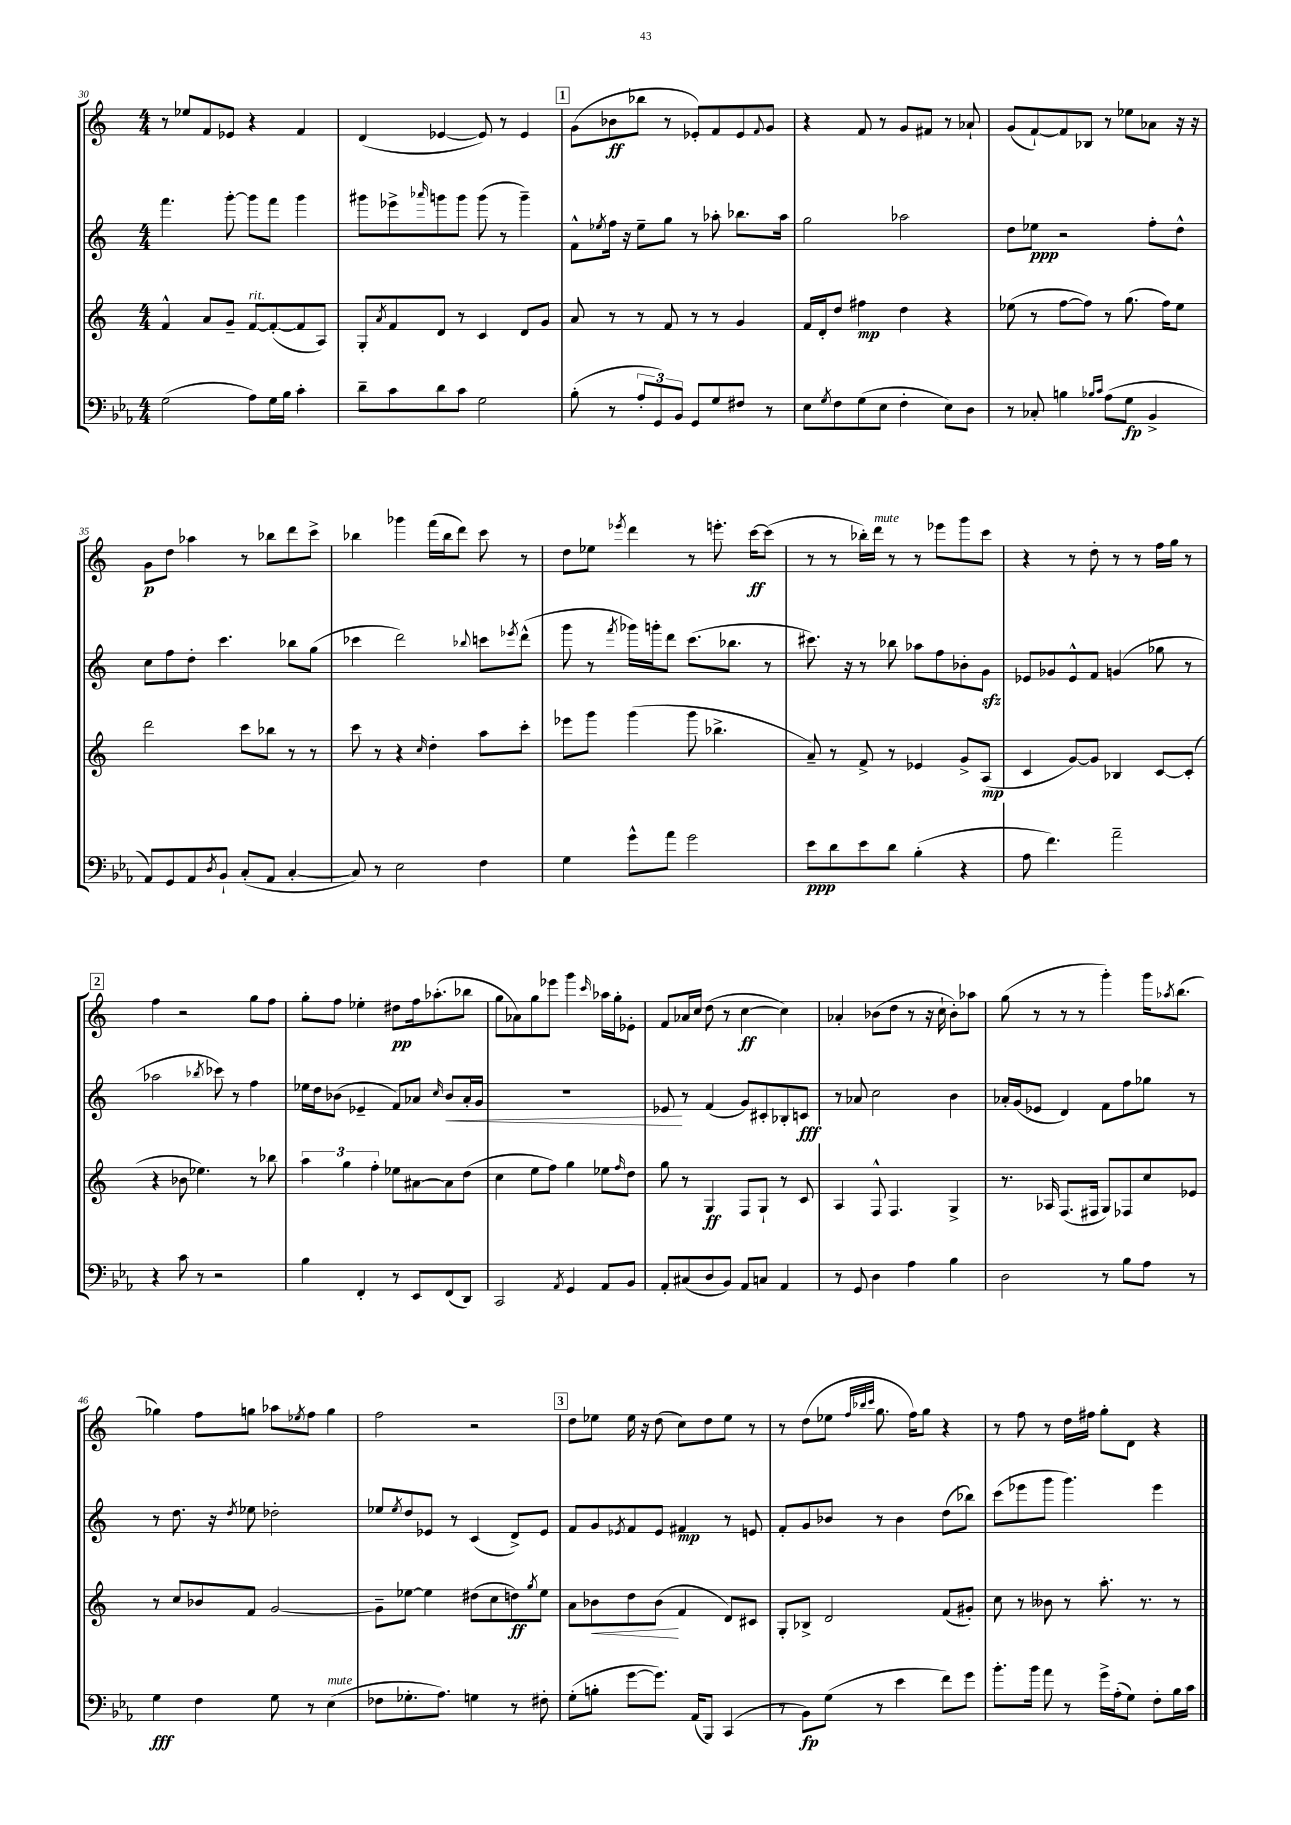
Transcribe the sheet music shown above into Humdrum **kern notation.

**kern	**kern	**kern	**kern
*staff4	*staff3	*staff2	*staff1
*clefF4	*clefG2	*clefG2	*clefG2
*k[b-e-a-]	*k[]	*k[]	*k[]
*M4/4	*M4/4	*M4/4	*M4/4
(2G	4f^^	4.fff	8r
.	.	.	8ee-
.	8a	.	8f
.	8g~	[8ggg'	8e-
8A-)	[8f	8ggg]	4r
16G	(8f'_	8fff	.
16B-	.	.	.
4c'	8f]	4ggg	4f
.	8A)	.	.
=	=	=	=
8d~	8G'	8ggg#	(4d
.	8qa	.	.
8c	8f	8eee-^	.
.	.	16qqaaa-	.
8d	8d	8ggg	[4e-
8c	8r	8ggg	.
2G	4c	(8ggg	8e-])
.	.	8r	8r
.	8d	4ggg~)	4e-
.	8g	.	.
=	=	=	=
(8B-'	8a	8f^^	(8g
.	.	8qee-	.
8r	8r	16ff	8b-
.	.	16r	.
12A-'	8r	8ee-~	8bb-
12GG)	.	.	.
.	8f	8gg	8r
12BB-	.	.	.
8GG	8r	8r	8e-')
8G	8r	8aa-'	8f
8F#	4g	8.bb-	8e-
.	.	.	8qqf
8r	.	.	8g
.	.	16aa-	.
=	=	=	=
8E-	16f	2gg	4r
.	16d'	.	.
8qG	.	.	.
8F	8dd	.	.
(8G	4ff#	.	8f
8E-	.	.	8r
4F'	4dd	2aa-	8g
.	.	.	8f#
8E-)	4r	.	8r
8D	.	.	8a-`
=	=	=	=
8r	(8ee-	8dd	(8g
8C-'	8r	8ee-	[8f`)
4B	[8ff	2r	8f]
.	8ff])	.	8B-
16qqB-	.	.	.
16qqc	.	.	.
(8A-	8r	.	8r
8G	(8.gg	.	8ee-
4BB-^	.	8ff'	8a-
.	16ff)	.	.
.	8ee-	8dd^^	16r
.	.	.	16r
=	=	=	=
8AA-)	2ddd	8cc	8g
8GG	.	8ff	8dd
8AA-	.	8dd'	4aa-
8qD	.	.	.
8BB-`	.	4.ccc	.
(8C'	8ccc	.	8r
8AA-	8bb-	.	8bb-
[4C'	8r	8bb-	8ddd
.	8r	(8gg	8ccc^
=	=	=	=
8C])	8ccc	4ccc-	4bb-
8r	8r	.	.
2E-	4r	2ddd)	4ggg-
.	16qqcc	.	.
.	4dd'	.	(16fff
.	.	.	16bb-
.	.	.	8ddd)
.	.	8qqbb-	.
4F	8aa	8ccc	8ccc
.	.	8qeee-	.
.	8ccc'	(8ddd^^	8r
=	=	=	=
4G	8eee-	8ggg	8dd
.	8ggg	8r	8ee-
.	.	8qfff	8qeee-
8g^^	(4ggg	16ggg-)	4ddd
.	.	16ggg'	.
8a-	.	8ddd	.
2g	8ggg	(8.ccc	8r
.	4.bb-^	.	8.eee'
.	.	8.bb-	.
.	.	.	[16ccc
.	.	8r	(8ccc]
=	=	=	=
8e-	8a~)	8.ccc#)	8r
8d	8r	.	8r
.	.	16r	.
8e-	8f^	8r	16bb-')
.	.	.	16ddd
8d	8r	8bb-	8r
(4B-'	4e-	8aa-	8r
.	.	8ff	8eee-
4r	8g^	8b-'	8ggg
.	(8A	8g	8ccc
=	=	=	=
8A-	4c	8e-	4r
4.f)	.	8g-	.
.	[8g)	8e-^^	8r
.	8g]	8f	8dd'
2a-~	4B-	(4g	8r
.	.	.	8r
.	[8c	8gg-	16ff
.	.	.	16gg
.	(8c']	8r	8r
=	=	=	=
4r	4r	2aa-	4ff
8c	8b-	.	2r
8r	4.ee-)	.	.
.	.	8qbb-	.
2r	.	8ccc-)	.
.	.	8r	.
.	8r	4ff	8gg
.	8bb-	.	8ff
=	=	=	=
4B-	6aa	16ee-	8gg'
.	.	16dd	.
.	.	(8b-	8ff
.	6gg	.	.
4FF'	.	4e-~	4ee-'
.	6ff'	.	.
8r	8ee-	8f)	8dd#
8EE-	[8a#	8a-	16ff
.	.	.	(8.aa-'
.	.	16qqcc	.
(8FF	8a#]	8b-	.
8DD)	(8dd	16a-'	8bb-
.	.	16g	.
=	=	=	=
2CC	4cc	1r	8gg
.	.	.	8a-)
.	8ee	.	8gg
.	8ff)	.	8eee-
8qAA-	.	.	.
4GG	4gg	.	4ggg
.	.	.	16qqccc
8AA-	8ee-	.	16aa-
.	.	.	16gg'
.	16qqff	.	.
8BB-	8dd	.	8e-'
=	=	=	=
8AA-'	8gg	8e-	8f
(8C#	8r	8r	16a-
.	.	.	16cc
8D	4G	(4f	(8dd
8BB-)	.	.	8r
8AA-	8F	8g)	[4cc
8C	8G`	8c#'	.
4AA-	8r	8B-'	4cc])
.	8c	8c	.
=	=	=	=
8r	4A	8r	4a-'
8GG	.	8a-	.
4D	8F^^	2cc	(8b-
.	4.F	.	8dd
4A-	.	.	8r
.	.	.	16r
.	.	.	16cc`
4B-	4G^	4b	8b-')
.	.	.	8aa-
=	=	=	=
2D	8.r	16a-'	(8gg
.	.	(16g	.
.	.	8e-	8r
.	16A-	.	.
.	(8.F	4d)	8r
.	.	.	8r
.	16F#	.	.
8r	8G)	8f	4ggg')
8B-	8F-	8ff	.
8A-	8cc	8gg-	16ggg
.	.	.	8qaa-
.	.	.	(8.bb
8r	8e-	8r	.
=	=	=	=
4G	8r	8r	4gg-)
.	8cc	8.dd	.
4F	8b-	.	8ff
.	.	16r	.
.	.	8qdd	.
.	8f	8ee-	8gg
8G	[2g	2dd-'	8aa-
.	.	.	8qee-
8r	.	.	8ff
(4E-	.	.	4gg
=	=	=	=
8F-	8g~]	8ee-	2ff
.	.	8qee-	.
8.G-'	[8ee-	8dd	.
.	4ee-]	8e-	.
8.A-)	.	.	.
.	.	8r	.
4G	(8dd#	(4c	2r
.	8cc	.	.
8r	8dd)	8d^)	.
.	8qgg	.	.
8F#'	8ee-	8e-	.
=	=	=	=
(8G'	8a	8f	8dd
8B'	8b-	8g	8ee-
.	.	8qe-	.
[8g	8dd	8f	16ee-
.	.	.	16r
8.g])	(8b-	8e-	(8dd
.	4f	4f#	8cc)
(16AA-	.	.	.
8BBB-)	.	.	8dd
(4CC	8d)	8r	8ee-
.	8c#	8e	8r
=	=	=	=
8r	8G'	8f'	8r
8BB-)	8B-^	8g	(8dd
(8G	2d	8b-	8ee-
.	.	.	32qqff
.	.	.	32qqbb-
.	.	.	32qqccc
8r	.	8r	8.gg
4e-	.	4b-	.
.	.	.	16ff)
.	.	.	8gg
8f)	(8f	(8dd	4r
8g	8g#')	8bb-)	.
=	=	=	=
8.b-'	8cc	(8ccc	8r
.	8r	8eee-	8ff
16b-	.	.	.
8a-	8b--	8ggg	8r
8r	8r	4.ggg)	16dd
.	.	.	16ff#
16g^	8.aa'	.	8gg'
(16A-'	.	.	.
8G)	.	.	8d
.	8.r	.	.
8F'	.	4eee-	4r
16B-	8r	.	.
16c	.	.	.
==	==	==	==
*-	*-	*-	*-
